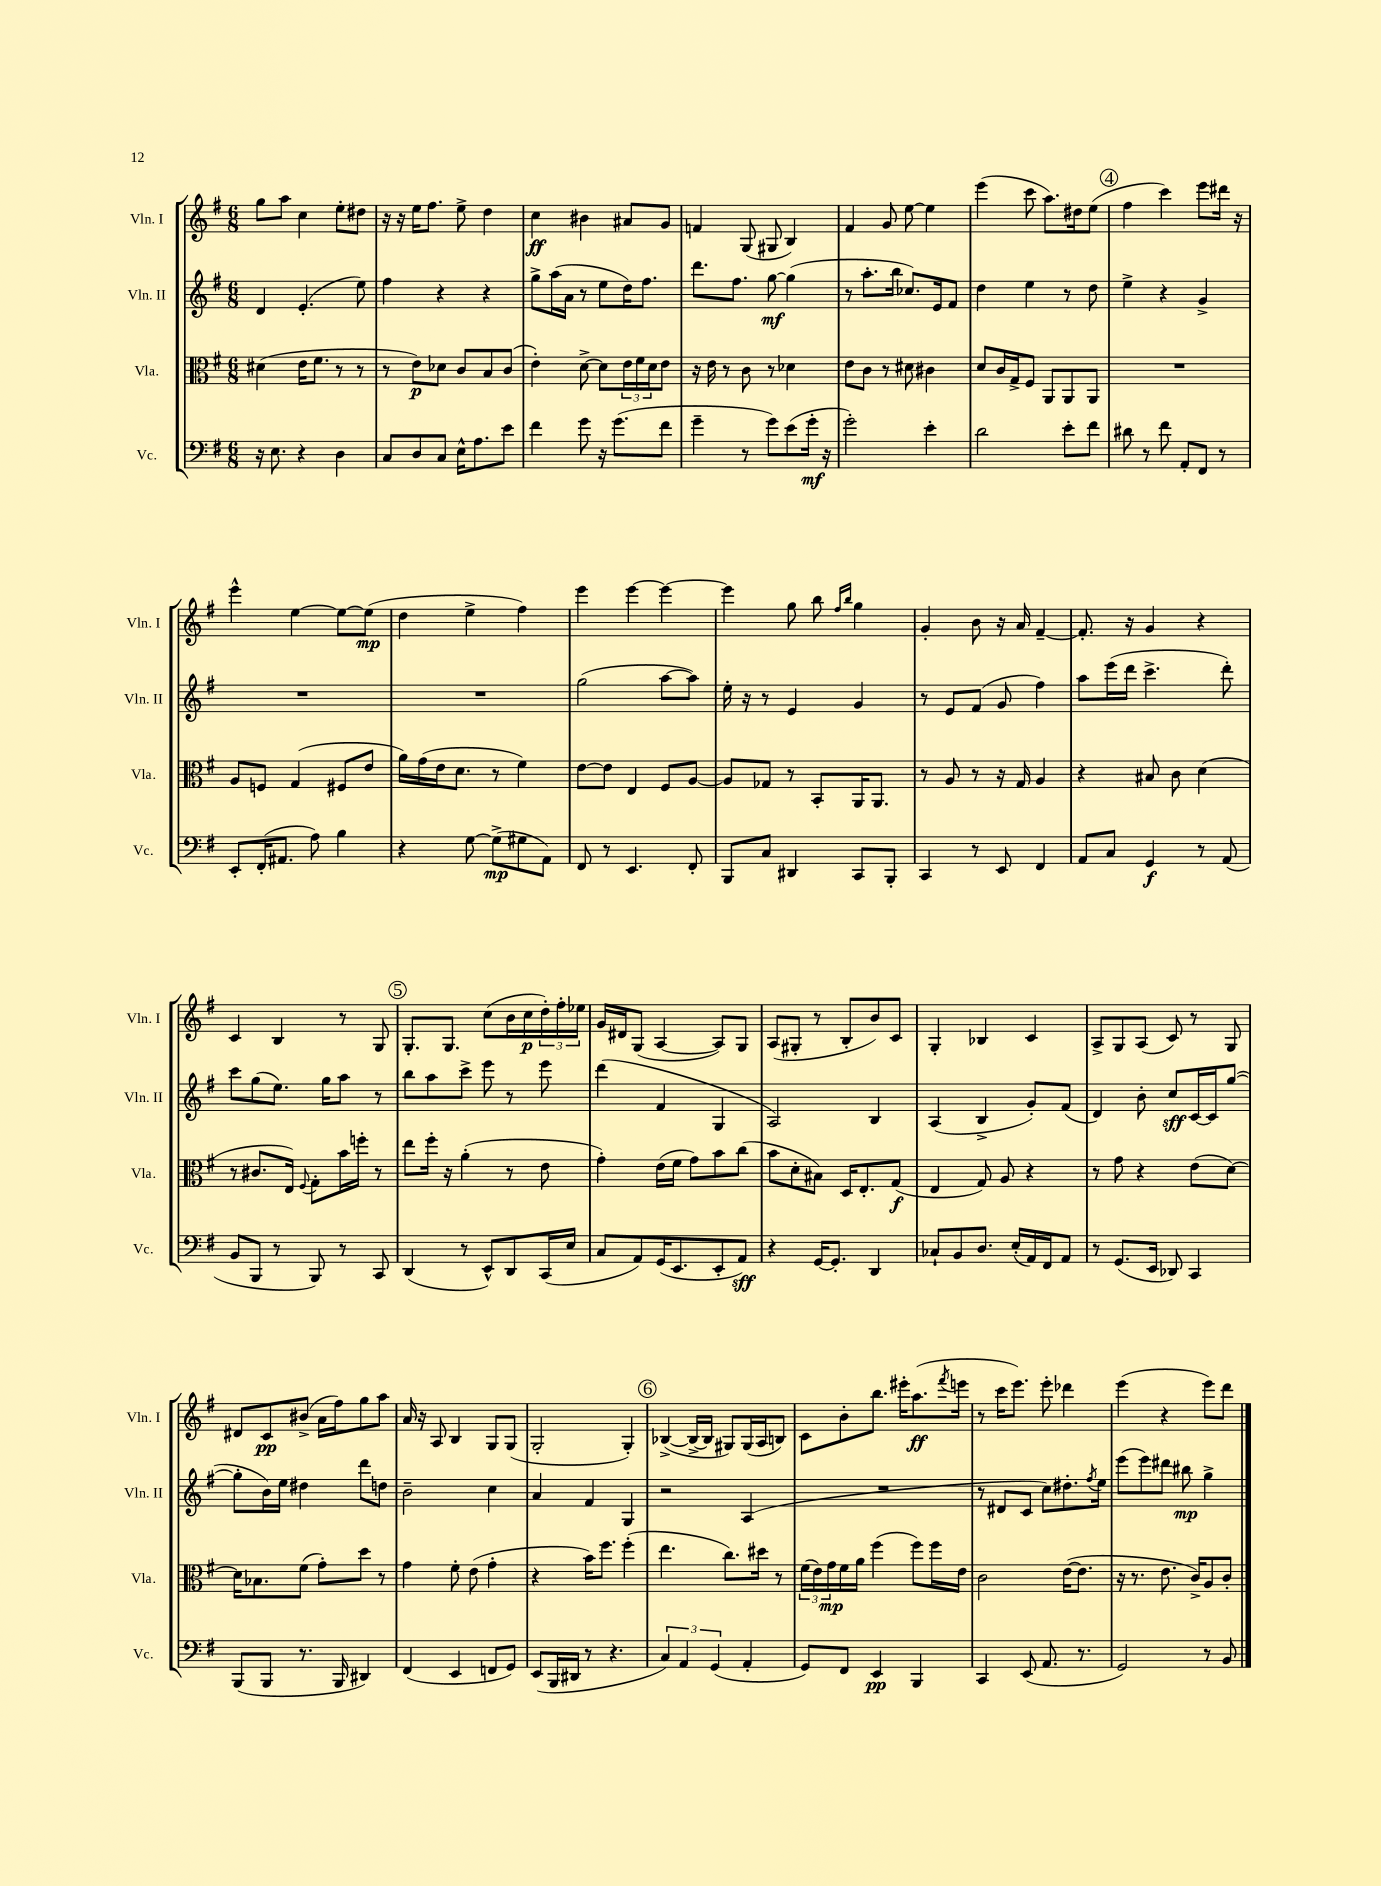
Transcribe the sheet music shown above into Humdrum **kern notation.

**kern	**kern	**kern	**kern
*staff4	*staff3	*staff2	*staff1
*clefF4	*clefC3	*clefG2	*clefG2
*k[f#]	*k[f#]	*k[f#]	*k[f#]
*M6/8	*M6/8	*M6/8	*M6/8
16r	(4d#	4d	8gg
8.E	.	.	.
.	.	.	8aa
4r	16e	(4.e'	4cc
.	8.f#	.	.
4D	8r	.	8ee'
.	8r	8ee)	8dd#
=	=	=	=
8C	8r	4ff#	16r
.	.	.	16r
8D	8e)	.	16ee
.	.	.	8.ff#
8C	8d-	4r	.
16E^^	8c	.	8ee^
8.A	.	.	.
.	8B	4r	4dd
8e	(8c	.	.
=	=	=	=
4f#	4e')	8gg^	4cc
.	.	(16aa	.
.	.	16a	.
8g	[8d^	8r	4b#
16r	8d]	8ee	.
(8.g	.	.	.
.	24e	16dd)	8a#
.	24f#	.	.
.	.	8.ff#	.
.	24d	.	.
8f#	8e	.	8g
=	=	=	=
4g~	16r	8.ddd	4f
.	16e	.	.
.	8r	.	.
.	.	8.ff#	.
8r	8c	.	(8G
8g)	8r	[8gg	8G#
(8e	4d-	(4gg]	4B)
16g'	.	.	.
16r	.	.	.
=	=	=	=
2g')	8e	8r	4f#
.	8c	8.aa'	.
.	8r	.	8g
.	.	16bb	.
.	8d#	8.cc-)	[8ee
4e'	4c#	.	4ee]
.	.	16e	.
.	.	8f#	.
=	=	=	=
2d	8d	4dd	(4eee
.	16c	.	.
.	16G^	.	.
.	8F#	4ee	8ccc
.	8AA	.	8.aa)
8e'	8AA	8r	.
.	.	.	16dd#
8f#	8AA	8dd	(8ee
=	=	=	=
8d#	2.r	4ee^	4ff#
8r	.	.	.
8f#	.	4r	4ccc)
8AA'	.	.	.
8FF#	.	4g^	8eee
8r	.	.	16ddd#
.	.	.	16r
=	=	=	=
8EE'	8A	2.r	4eee^^
(16FF#'	8F	.	.
8.AA#	.	.	.
.	(4G	.	[4ee
8A)	.	.	.
4B	8F#	.	8ee_
.	8e	.	(8ee]
=	=	=	=
4r	16a)	2.r	4dd
.	(16g	.	.
.	16e	.	.
.	8.d	.	.
[8G	.	.	4ee^
(8G^]	8r	.	.
8G#	4f#)	.	4ff#)
8AA)	.	.	.
=	=	=	=
8FF#	[8e	(2gg	4eee
8r	8e]	.	.
4.EE	4E	.	[4eee
.	8F#	[8aa	4eee_
8FF#'	[8A	8aa])	.
=	=	=	=
8BBB	8A]	16ee'	4eee]
.	.	16r	.
8C	8G-	8r	.
4DD#	8r	4e	8gg
.	8BB'	.	8bb
.	.	.	16qqff#
.	.	.	16qqbb
8CC	16AA	4g	4gg
.	8.AA	.	.
8BBB'	.	.	.
=	=	=	=
4CC	8r	8r	4g'
.	8A	8e	.
8r	8r	(8f#	8b
8EE	16r	8g	16r
.	16G	.	16a
4FF#	4A	4ff#)	[4f#~
=	=	=	=
8AA	4r	8aa	8.f#']
8C	.	(16eee	.
.	.	16ddd	16r
4GG	8B#	4.ccc^	4g
.	8c	.	.
8r	(4d	.	4r
(8AA	.	8ddd')	.
=	=	=	=
8BB	8r	8ccc	4c
8BBB	8.c#	(8gg	.
8r	.	8.ee)	4B
.	16E)	.	.
.	8qqF#	.	.
8BBB)	8G'	.	.
.	.	16gg	.
8r	16b	8aa	8r
.	16ff'	.	.
8CC	8r	8r	8G
=	=	=	=
(4DD	8ee	8bb	8.G'
.	16ff#'	8aa	.
.	16r	.	8.G
8r	(4a'	8ccc^	.
8EE^^)	.	8eee	(8cc
8DD	8r	8r	16b
.	.	.	16cc
(16CC	8e	8eee	24dd')
.	.	.	24ff#'
16E	.	.	.
.	.	.	24ee-
=	=	=	=
8C	4g')	(4ddd	16g
.	.	.	16d#
8AA)	.	.	(8G
(16GG	(16e	4f#	[4A
8.EE	16f#	.	.
.	8g)	.	.
8EE'	8b	4G	8A])
8AA)	(8cc	.	8G
=	=	=	=
4r	8b	2A)	(8A
.	8d'	.	8G#'
[16GG	8B#)	.	8r
8.GG']	.	.	.
.	16D	.	8B'
.	8.E'	.	.
4DD	.	4B	8b)
.	(8G	.	8c
=	=	=	=
8C-`	4E	(4A	4G'
8BB	.	.	.
8.D	8G)	4B^	4B-
.	8A	.	.
(16E'	.	.	.
16AA)	4r	8g')	4c
16FF#	.	.	.
8AA	.	(8f#	.
=	=	=	=
8r	8r	4d)	8A^
(8.GG	8g	.	8G
.	4r	8b'	(8A
16EE	.	.	.
8DD-)	.	8cc	8c)
4CC	(8e	[16c	8r
.	.	16c]	.
.	[8d)	([8gg	8G
=	=	=	=
(8BBB	16d]	8gg']	8d#
.	8.B-	.	.
8BBB	.	16b)	8c
.	.	16ee	.
8.r	(8f#	4dd#	(8b#^
.	8g')	.	16a
16BBB	.	.	16ff#)
4DD#)	8dd	8ddd	8gg
.	8r	8dd	8aa
=	=	=	=
(4FF#	4g	2b~	16a
.	.	.	16r
.	.	.	8A
4EE	8f#'	.	4B
.	(8e	.	.
8FF	4g'	4cc	8G
8GG)	.	.	(8G
=	=	=	=
(8EE	4r	4a	2G'
16BBB	.	.	.
16DD#	.	.	.
8r	16b)	4f#	.
.	8.ff#	.	.
4.r	.	.	.
.	(4ff#'	4G	4G')
=	=	=	=
6C)	4.ee	2r	([4B-^
6AA	.	.	.
.	.	.	16B-^_
.	.	.	16B-]
(6GG	.	.	.
.	8.cc)	.	8G#)
4AA'	.	(4A	(16G#
.	16dd#	.	16A
.	8r	.	8B)
=	=	=	=
8GG)	(24f#	2.r	8c
.	24e)	.	.
.	24g	.	.
8FF#	16f#	.	8b'
.	16a	.	.
4EE	(4ff#	.	8.bb
.	.	.	16eee#'
4BBB	8ff#)	.	(8.aa
.	16ff#	.	.
.	.	.	8qfff#
.	16e	.	16eee
=	=	=	=
4CC	2c	8r	8r
.	.	8d#	16ccc
.	.	.	8.eee)
(8EE	.	8c	.
8.AA	.	8cc)	8eee'
.	([16e	8.dd#'	4ddd-
8.r	8.e]	.	.
.	.	8qff#	.
.	.	16ee	.
=	=	=	=
2GG)	16r	(8eee	(4eee
.	8.r	.	.
.	.	8eee)	.
.	8.e	8ddd#	4r
.	.	8bb#	.
.	16c^)	.	.
8r	8A	4gg^	8eee)
8BB	8c'	.	8ddd
==	==	==	==
*-	*-	*-	*-
